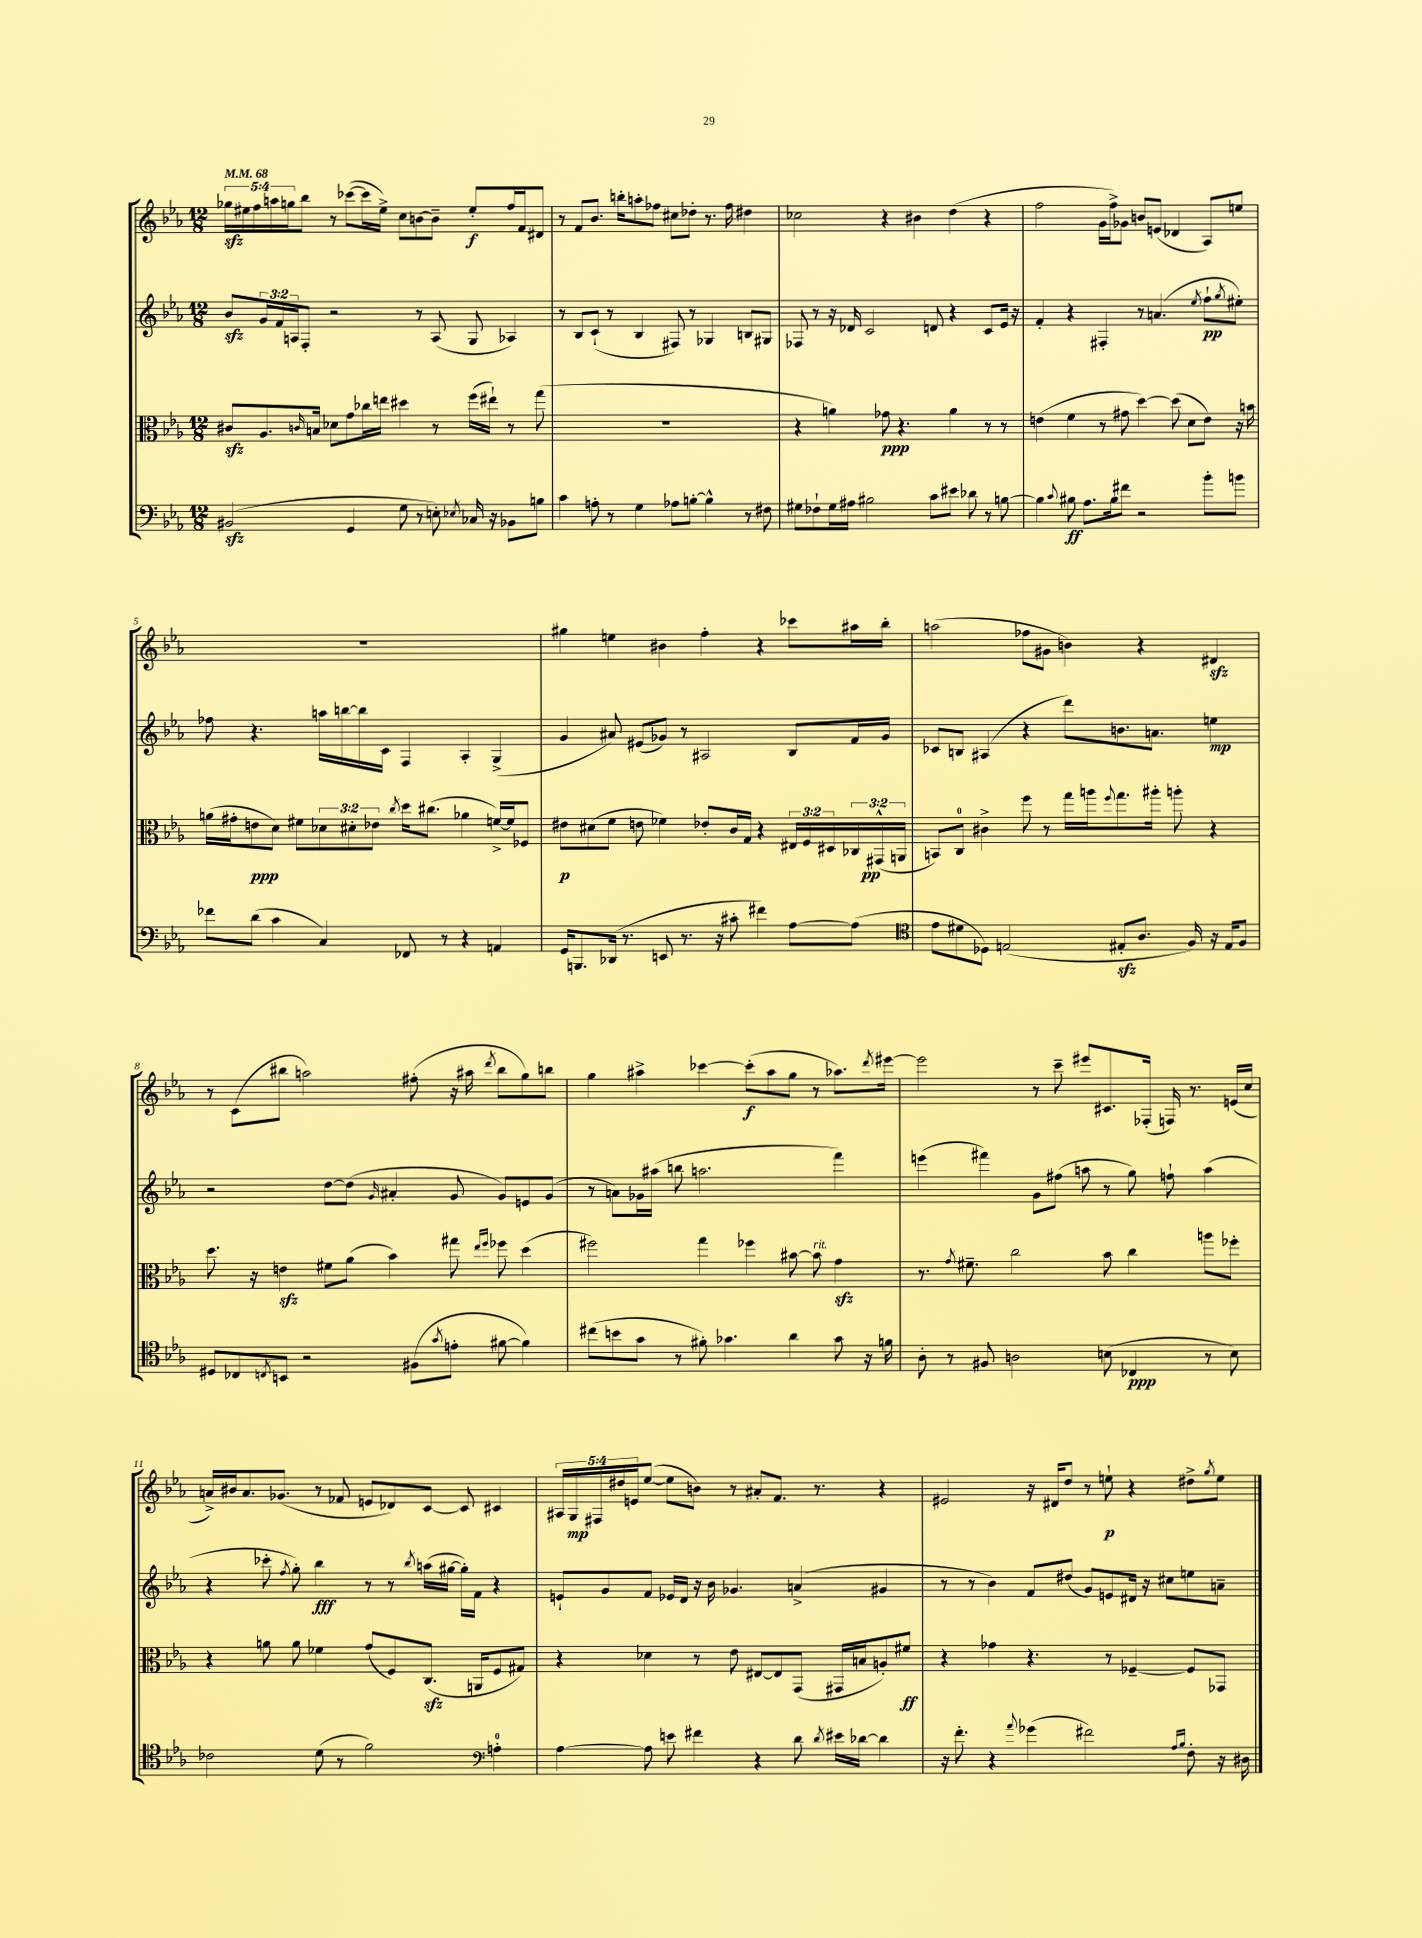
<<
\new StaffGroup <<
\new Staff = "s0" {
    \clef treble \key ees \major \numericTimeSignature \time 12/8 \override Staff.TupletNumber.text = #tuplet-number::calc-fraction-text \tempo 4 = 68
    \tuplet 5/4 { ges''16\sfz eis''16 f''16 a''16 g''16 } bes''8 r8 ces'''8~( ces'''16 eis''16->) c''8 b'8~ b'8-- eis''8-.\f f''16 f'16 dis'8 |
    r8 f'8 bes'8. b''16-. a''8-. fes''8 cis''8 des''8-. r8. fes''16 dis''4 |
    ces''2 r4 bis'4 d''4( r4 |
    f''2 g'16 f''16->) ges'8 b'8 e'8( des'4 aes8) e''8 |
    R1. |
    gis''4 e''4 bis'4 f''4-. r4 ces'''8 ais''16 bes''16-. |
    a''2( fes''8 gis'8 b'4) r4 dis'4\sfz |
    r8 c'8( bis''8 a''2) fis''8-.( r16 ais''16 \acciaccatura { d'''8 } bis''8 g''8) b''8 |
    g''4 ais''4-> ces'''4~ ces'''8-.\f( ais''8 g''8 r8 aes''8.) \acciaccatura { d'''8 } eis'''16~ |
    eis'''2 r8 c'''8-- eis'''8 cis'8. fes16-.( f16) r8. e'16( c''16 |
    a'16->) bis'16 a'8. ges'8.( r8 fes'8 e'8 des'8) c'8~ c'8 cis'4 |
    \tuplet 5/4 { ais16 g16\mp fis16 dis''16 e'16 } ees''8~( ees''8 b'8) r8 ais'8-. f'8. r8. r4 |
    eis'2 r16 dis'16 d''8 r8 e''8-!\p r4 dis''8-> \acciaccatura { g''8 } e''8 \bar "|." |
}
\new Staff = "s1" {
    \clef treble \key ees \major \numericTimeSignature \time 12/8 \override Staff.TupletNumber.text = #tuplet-number::calc-fraction-text
    bes'8\sfz \tuplet 3/2 { g'16 f'16 a16 } f8-. r2 r8 a8( g8 aes4) |
    r8 bes8 c'8-!( r8 bes4 fis8) r8 ges4 b8 gis8 |
    fes8 r8 r16 des'16 c'2 d'8 r4 c'8 ees'16 r16 |
    f'4-. r4 fis4-. r8 a'4.( \acciaccatura { ees''8 } f''8-!\pp \acciaccatura { g''8 } eis''8-.) |
    fes''8 r4. a''16 b''16~ b''16 c'16 f4 aes4-. g4->( |
    g'4 ais'8) eis'8( ges'8) r8 ais2 bes8 f'16 ges'16 |
    ces'8 b8 ais4( r4 d'''8) b'8. a'8. e''4\mp |
    r2 d''8~ d''8( \grace { g'16 } ais'4-. g'8 g'8) e'8 g'8( |
    r8 a'8) ges'16 ais''16( b''8 a''2. f'''4) |
    e'''4( fis'''4) g'8 fis''8( a''8 r8 g''8) f''8-! a''4( |
    r4 ces'''8-. \acciaccatura { f''8 } g''8-.) bes''4\fff r8 r8 \acciaccatura { bes''8 } a''16( gis''16~ gis''16-.) f'16 r4 |
    e'8-! g'8 f'8 ees'16 d'16 r16 bes'16 ges'4. a'4->( gis'4 |
    r8 r8 bes'4) f'8 dis''8( g'8) e'8 dis'16 r16 cis''8 e''8 a'8-- \bar "|." |
}
\new Staff = "s2" {
    \clef alto \key ees \major \numericTimeSignature \time 12/8 \override Staff.TupletNumber.text = #tuplet-number::calc-fraction-text
    cis'8\sfz aes8. \grace { c'16 } b16 des'8 g'8 ces''16 e''16 dis''4 r8 f''16( eis''16-!) r8 g''8( |
    R1. |
    r4 a'4) ges'8\ppp r4. a'4 r8 r8 |
    e'4( f'4 r8 gis'8 d''4~) d''8( d'8 e'8) r16 b'16 |
    a'16( gis'16-. e'8\ppp d'8) fis'8 \tuplet 3/2 { des'8 dis'8-. ees'8 } \acciaccatura { c''8 } d''16 cis''8.( aes'4 f'16~->) f'16 fes8 |
    eis'8\p dis'8( f'8 e'8 fes'4) ees'8-. c'16 g16 r4 \tuplet 3/2 { eis16 f16 dis16 } \tuplet 3/2 { ces16 gis,16-^\pp( a,16 } |
    b,8) c8-0 cis'4-> f''8 r8 g''16 a''16 \appoggiatura { f''8 } g''8. ais''16-. a''8-. r4 |
    d''8. r16 e'4\sfz fis'8 aes'8( bes'4) gis''8 \grace { ees''16 f''16 } fes''8 d''4( |
    fis''2) g''4 fes''4 bis'8~ bis'8^\markup { \italic "rit." } g'4\sfz |
    r8. \acciaccatura { g'8 } fis'8.-- c''2 bes'8 c''4 a''8 fes''8-. |
    r4 a'8 a'8 fes'4 g'8( f8) c8.\sfz( a,16 f8 gis8) |
    r4 des'4 r8 ees'8 eis8~ eis8 g,8( gis,16 b16 a8-.) fis'8\ff |
    r4 ges'4 r4. r8 fes4~-- fes8 ges,8 \bar "|." |
}
\new Staff = "s3" {
    \clef bass \key ees \major \numericTimeSignature \time 12/8
    bis,2\sfz( g,4 g8 r8 e8-.) \acciaccatura { ees8 } ces16 r16 bes,8 b8 |
    c'4 a8-. r8 g4 aes8 b8~-. b4-^ r8 fis8 |
    gis8 fes8-! gis16 ais16 bis2 c'8 eis'8 des'8 r8 b8~ |
    b4 \appoggiatura { c'8 } bis8\ff aes8. bis16 fis'8 r2 bes'8-. b'8 |
    fes'8 d'8( c'4 c4) fes,8 r8 r4 a,4 |
    g,16 b,,8. des,16( r8. e,8 r8. r16 cis'8-. fis'4) aes8~ aes8( |
    \clef tenor ees'8 dis'8 des8) e2( eis8-.\sfz aes8. f16) r16 eis16 f8 |
    dis8 ces8 \acciaccatura { c8 } b,8 r2 fis8( \acciaccatura { g'8 } e'8-. fis'8~ fis'4) |
    cis''8( b'8 g'8 r8 fis'8-.) ges'4. aes'4 ges'8 r16 f'16 |
    aes8-. r8 fis8 a2 b8( ces4\ppp r8 b8) |
    ces'2 d'8( r8 f'2) \clef bass a4-0-. |
    aes4~ aes8 e'8 fis'4 r4 d'8 \acciaccatura { d'8 } eis'16 des'16~ des'4 |
    r16 f'8.-. r4 \appoggiatura { aes'8 } ges'4( fis'2) \grace { aes16 bes16 } f8-. r16 dis16 \bar "|." |
}
>>
>>
